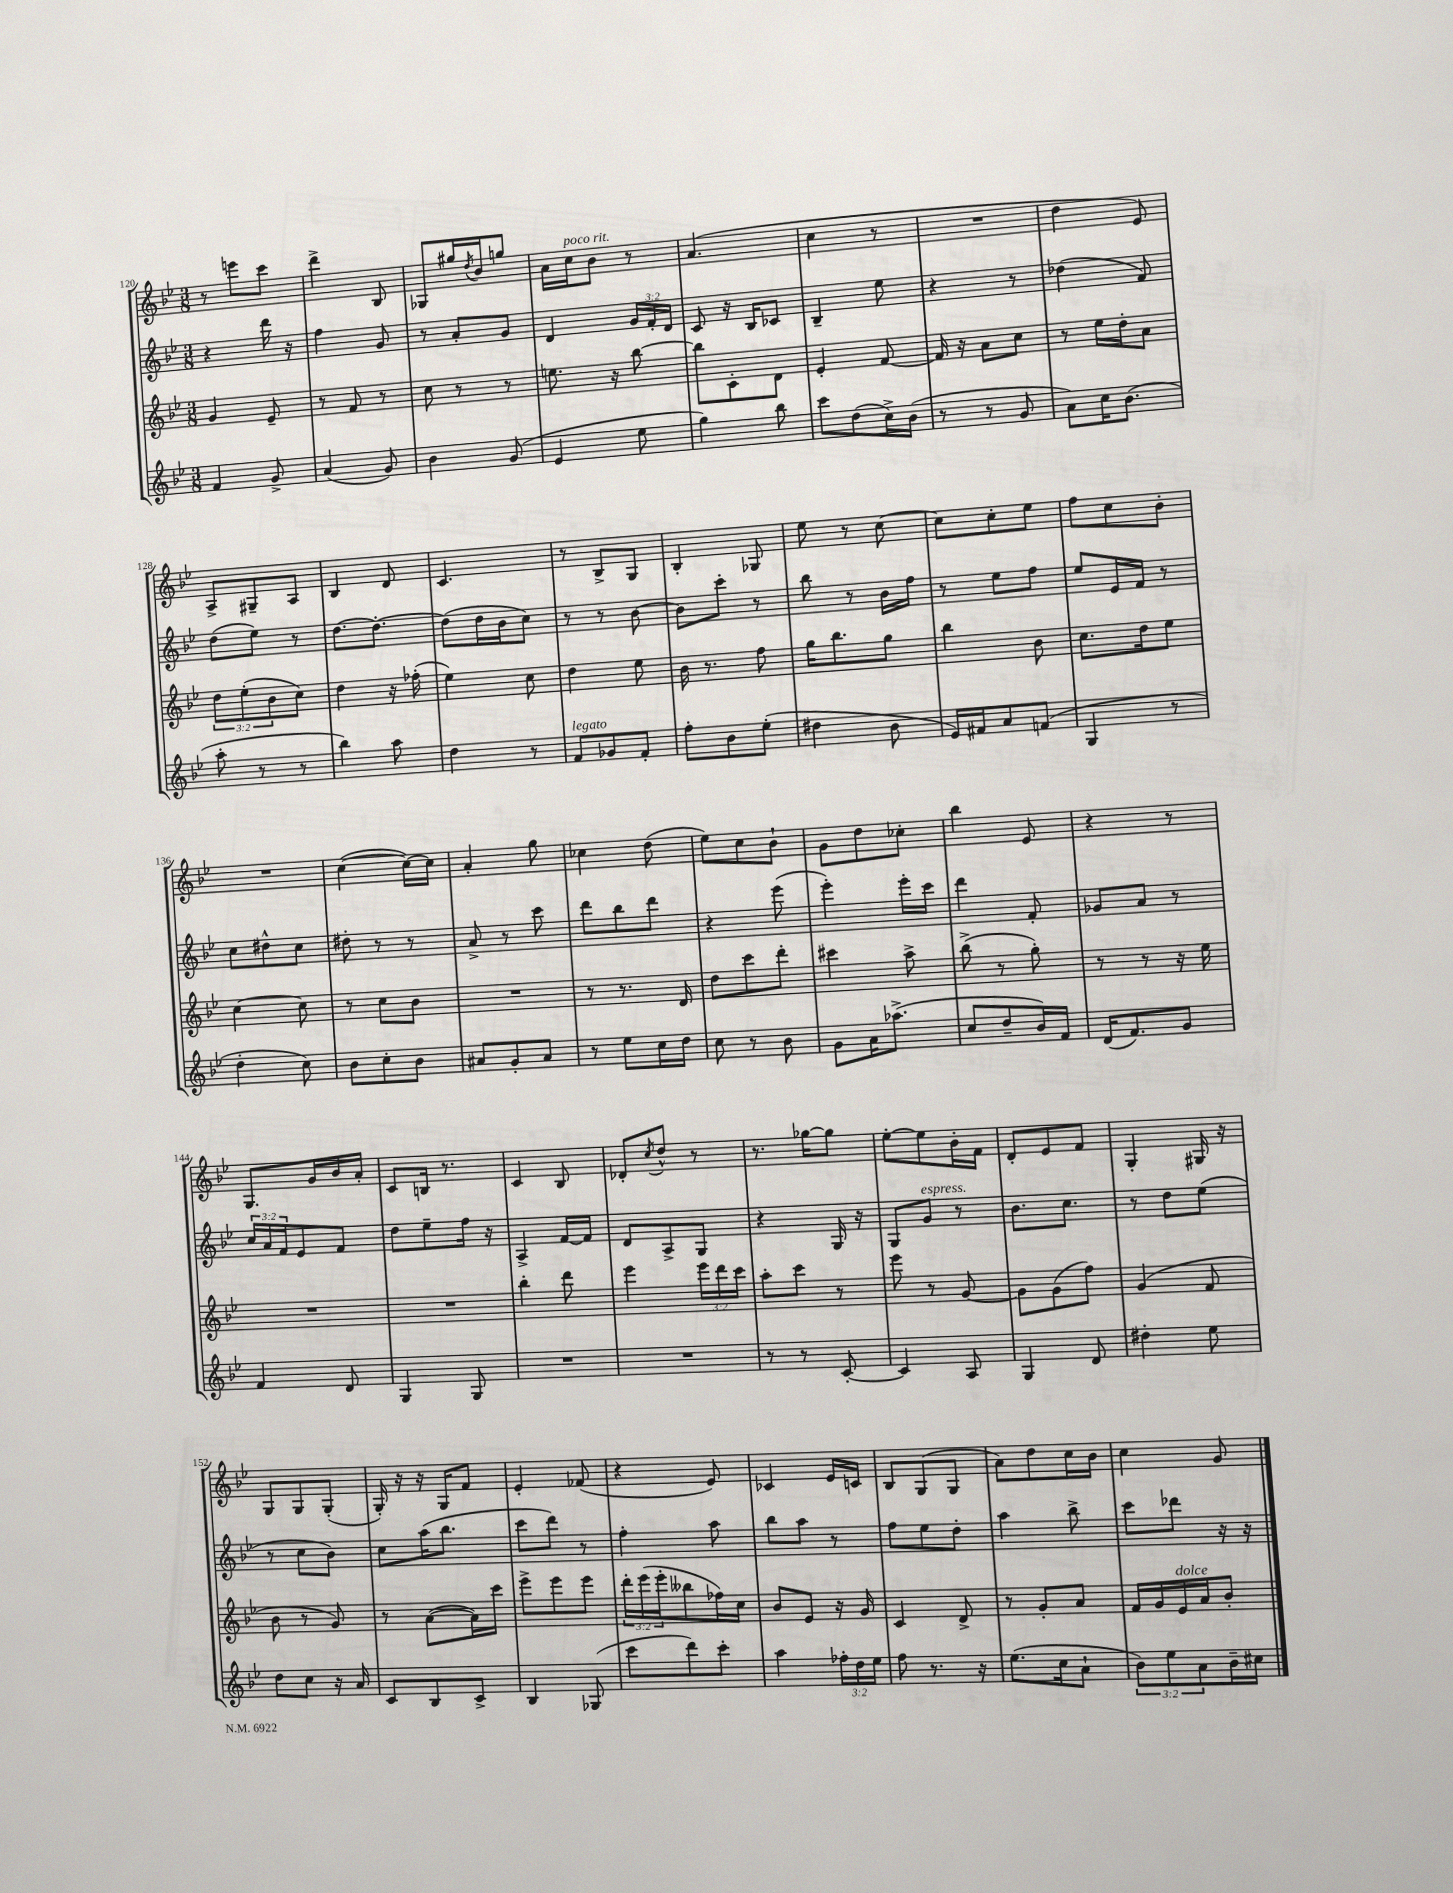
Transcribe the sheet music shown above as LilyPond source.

<<
\new StaffGroup <<
\new Staff = "s0" {
    \clef treble \key bes \major \numericTimeSignature \time 3/8
    r8 e'''8 c'''8 |
    d'''4-> bes8 |
    ges8 gis''16 \acciaccatura { d''8 } bes'16 g''8 |
    a'16 c''16^\markup { \italic "poco rit." } bes'8 r8 |
    a'4.( |
    c''4 r8 |
    R4. |
    d''4 ees'8) |
    a8-> gis8-- a8 |
    bes4 d'8 |
    c'4. |
    r8 bes8-> g8 |
    bes4-. ges8 |
    ees''8 r8 c''8~ |
    c''8 c''8-. ees''8 |
    f''8 c''8 bes'8-. |
    R4. |
    c''4~( c''16~) c''16 |
    a'4-. g''8 |
    ces''4 d''8( |
    ees''8) c''8 bes'8-! |
    g'8 d''8 ces''8-. |
    bes''4 ees'8 |
    r4 r8 |
    g8. g'16 bes'16 a'16-. |
    c'8 b16 r8. |
    c'4 bes8 |
    des'8-. \acciaccatura { c''8 } d''8-^ r8 |
    r8. ges''16~ ges''8 |
    ees''8~-. ees''8 bes'16-. f'16 |
    d'8-. ees'8 f'8 |
    g4-. gis16 r16 |
    g8 g8 g8-.( |
    g16-.) r16 r16 g16 f'8 |
    ees'4-. fes'8( |
    r4 ees'8) |
    ces'4 ees'16 c'16 |
    bes8 g8( g8 |
    a'8) d''8 c''16 bes'16 |
    c''4 g'8 \bar "|." |
}
\new Staff = "s1" {
    \clef treble \key bes \major \numericTimeSignature \time 3/8 \override Staff.TupletNumber.text = #tuplet-number::calc-fraction-text
    r4 d'''16 r16 |
    f''4 g'8 |
    r8 a'8-. g'8 |
    d'4 \tuplet 3/2 { g'16 f'16-. d'16 } |
    c'8 r16 bes16 ces'8 |
    bes4-- ees''8 |
    r4 r8 |
    des''4( f'8) |
    d''8( ees''8) r8 |
    d''8.~ d''8.~-. |
    d''8( d''16 bes'16 c''8) |
    r8 r8 bes'8~ |
    bes'8 c'''8-. r8 |
    bes''8 r8 bes'16 f''16 |
    r8 ees''8 f''8 |
    ees''8 ees'16 f'16 r8 |
    c''8 dis''8-^ c''8 |
    dis''8-. r8 r8 |
    a'8-> r8 c'''8 |
    d'''8 bes''8 d'''8 |
    r4 ees'''8( |
    ees'''4-.) ees'''16-. c'''16 |
    d'''4 f'8-. |
    ges'8 a'8 r8 |
    \tuplet 3/2 { c''16 a'16 f'16 } ees'8 f'8 |
    d''8 ees''8-- f''16 r16 |
    a4-> f'16~ f'16 |
    d'8 a8-> g8 |
    r4 g16 r16 |
    g8 g'8^\markup { \italic "espress." } r8 |
    bes'8. c''8. |
    r8 d''8 ees''8( |
    r8 c''8 bes'8) |
    c''8 a''16( bes''8. |
    c'''8 d'''8) r8 |
    f''4-. a''8 |
    bes''8 a''8 r8 |
    f''8 ees''8 d''8-. |
    a''4 bes''8-> |
    c'''8 des'''8 r16 r16 \bar "|." |
}
\new Staff = "s2" {
    \clef treble \key bes \major \numericTimeSignature \time 3/8 \override Staff.TupletNumber.text = #tuplet-number::calc-fraction-text
    g'4 ees'8-- |
    r8 f'8 r8 |
    c''8 r8 r8 |
    e''8. r16 bes''8~ |
    bes''8 c'8-. d'8 |
    ees'4-. f'8~ |
    f'16 r16 a'8 c''8 |
    r8 ees''16 d''16-. a'8 |
    \tuplet 3/2 { d''8 ees''8-.( bes'8 } c''8) |
    d''4 r16 fes''16-.( |
    ees''4) c''8 |
    d''4 ees''8 |
    bes'16 r8. f''8 |
    g''16 bes''8. g''8 |
    bes''4 bes'8 |
    c''8. d''16 ees''8 |
    c''4~ c''8 |
    r8 c''8 bes'8 |
    R4. |
    r8 r8. d'16 |
    d''8 c'''8 d'''8-. |
    cis'''4 a''8-> |
    bes''8->( r8 g''8-.) |
    r8 r8 r16 ees''16 |
    R4. |
    R4. |
    bes''4-. d'''8 |
    ees'''4 \tuplet 3/2 { ees'''16 d'''16 c'''16 } |
    a''8-. c'''8 r8 |
    ees'''8 r8 g'8~ |
    g'8 g'8( f''8) |
    g'4( f'8 |
    bes'8 r8 g'8) |
    r8 a'8~( a'16) c'''16 |
    ees'''8-> ees'''8 ees'''8 |
    \tuplet 3/2 { d'''16-. ees'''16( ees'''16-. } beses''8 fes''16) c''16 |
    bes'8 ees'8 r16 g'16 |
    c'4 d'8-> |
    r8 g'8-. a'8 |
    f'16 g'16 ees'16^\markup { \italic "dolce" } a'16 bes'8-. \bar "|." |
}
\new Staff = "s3" {
    \clef treble \key bes \major \numericTimeSignature \time 3/8 \override Staff.TupletNumber.text = #tuplet-number::calc-fraction-text
    f'4 g'8-> |
    a'4( g'8) |
    bes'4 g'8( |
    ees'4 ees''8 |
    g''4) bes''8 |
    c'''8 d''8( c''16->) bes'16( |
    r8 r8 g'8 |
    a'8) c''16 bes'8.( |
    a''8-. r8 r8 |
    bes''4) a''8 |
    d''4 r8 |
    f'8^\markup { \italic "legato" } ges'8 f'8-. |
    f''8-. bes'8 ees''8-.( |
    dis''4 bes'8 |
    ees'16) fis'16 a'8 f'8( |
    g4 r8 |
    d''4-. c''8) |
    bes'8 c''8-. bes'8 |
    ais'8 g'8-. ais'8 |
    r8 ees''8 c''16 d''16 |
    c''8 r8 bes'8 |
    g'8 a'16 aes''8.->( |
    c''8 d''8-- bes'16) f'16 |
    d'16( f'8.) g'8 |
    f'4 d'8 |
    g4 g8 |
    R4. |
    R4. |
    r8 r8 c'8~-. |
    c'4 a8 |
    g4 d'8 |
    dis''4-. ees''8 |
    d''8 c''8 r16 a'16 |
    c'8 bes8 c'8-> |
    bes4 ges8( |
    c'''8 d'''8) c'''8-. |
    a''4 \tuplet 3/2 { fes''16-. d''16 ees''16 } |
    f''8 r8. r16 |
    ees''8.( c''16 a'8-! |
    \tuplet 3/2 { bes'8) ees''8 a'8 } bes'16-- cis''16 \bar "|." |
}
>>
>>
\layout { \context { \Score currentBarNumber = #120 } }
